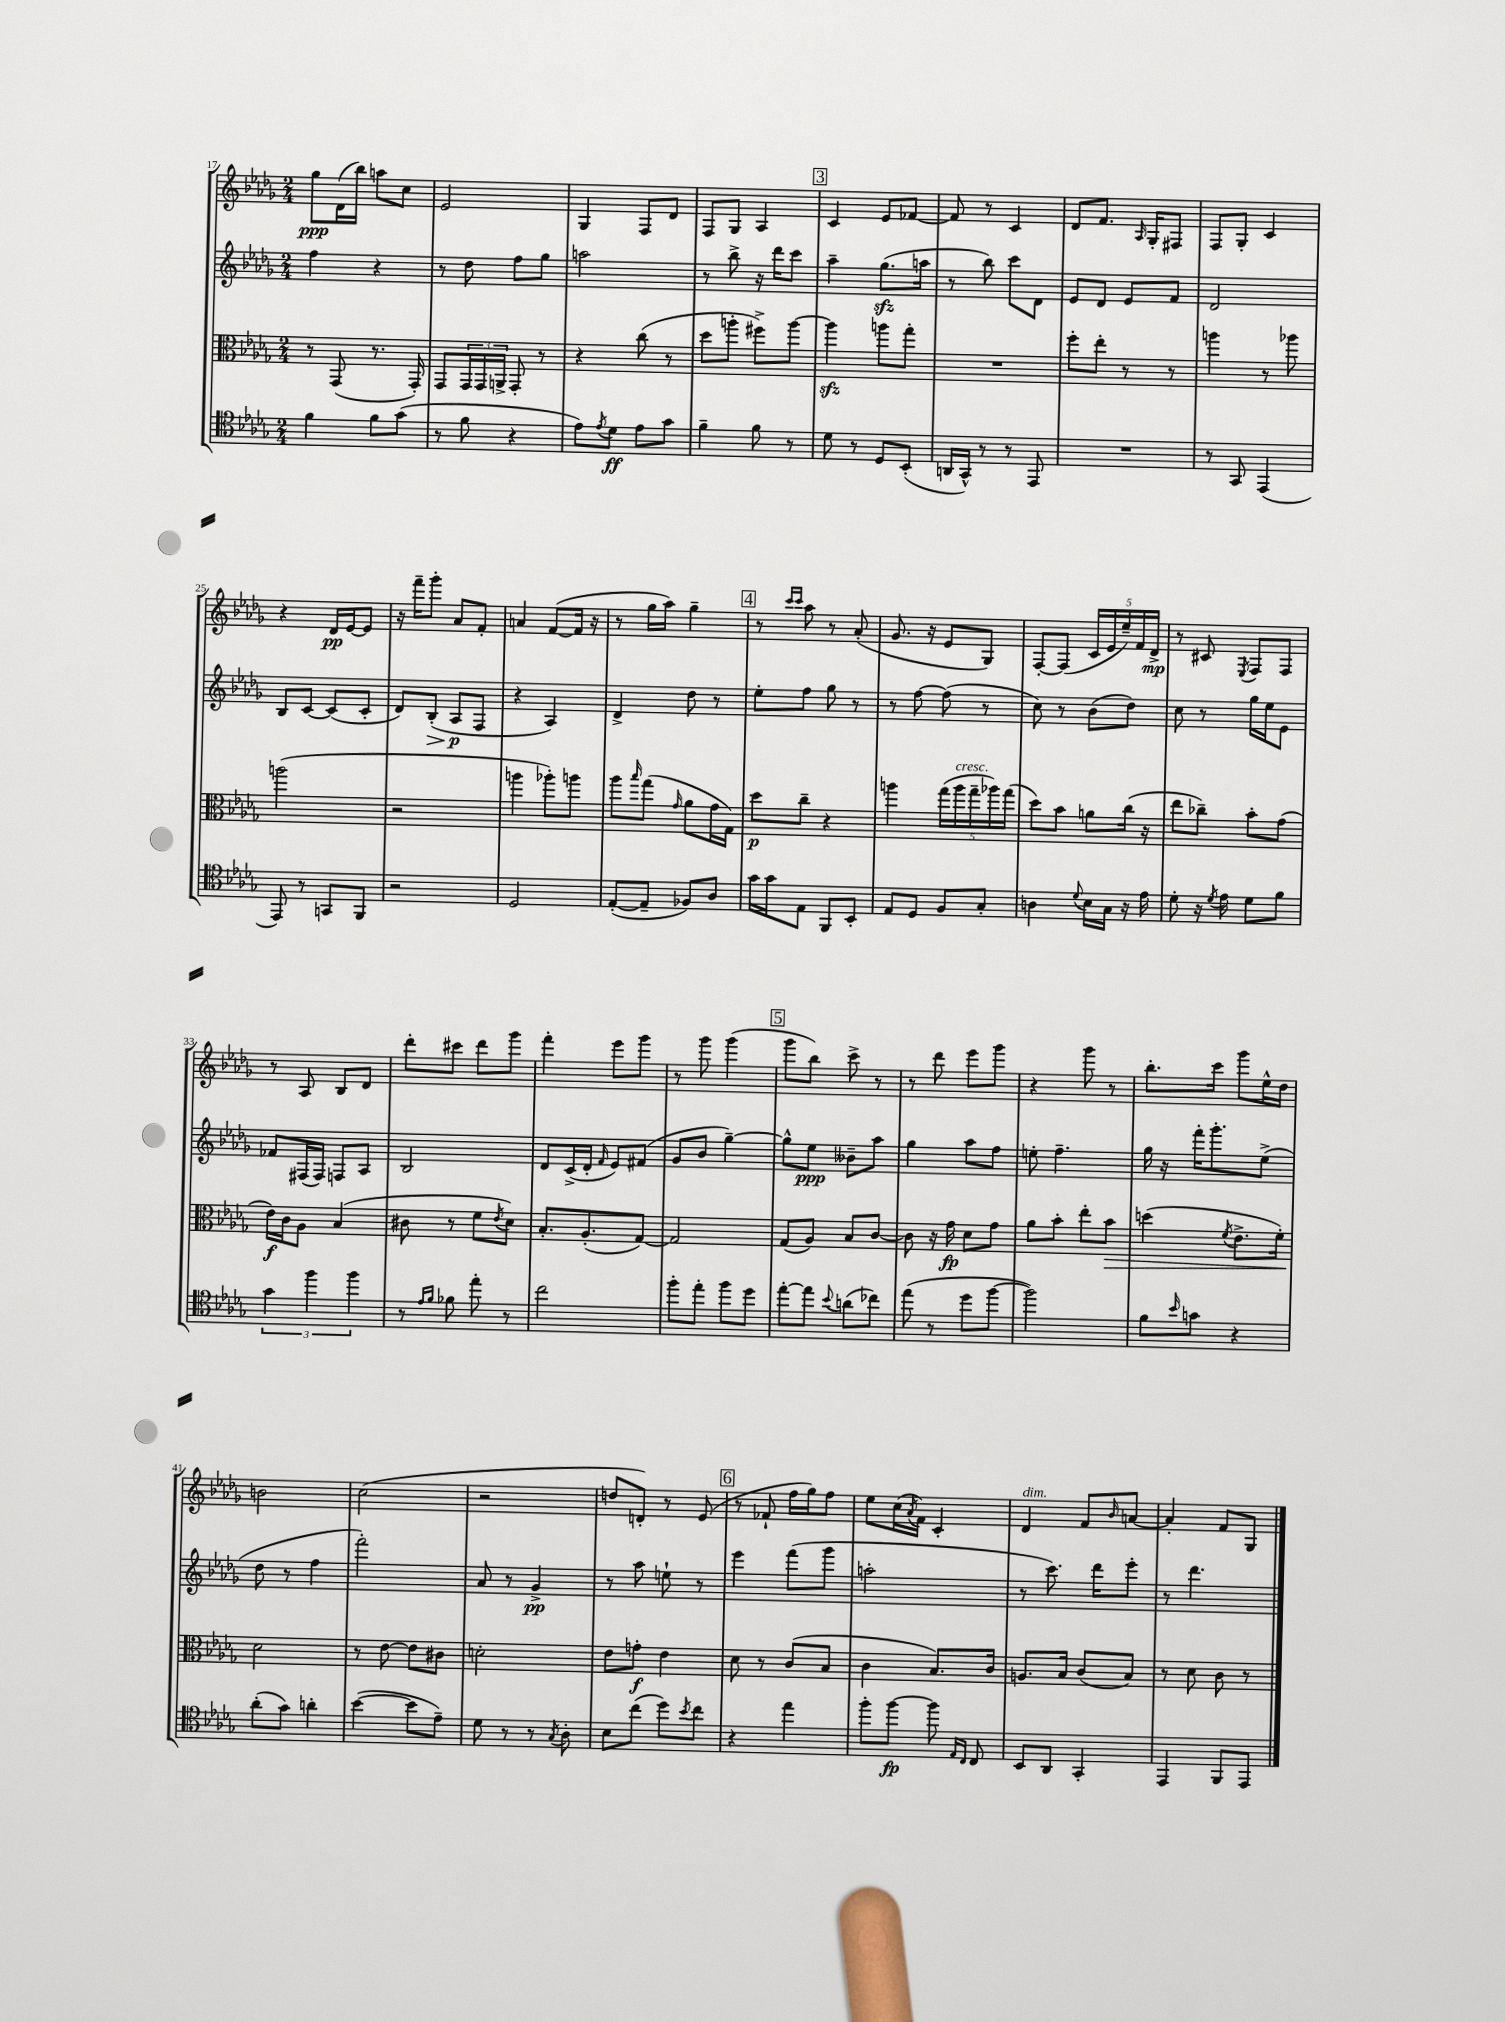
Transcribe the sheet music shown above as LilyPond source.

<<
\new StaffGroup <<
\new Staff = "s0" {
    \clef treble \key des \major \numericTimeSignature \time 2/4
    ges''8\ppp des'16( bes''16) a''8 c''8 |
    ees'2 |
    ges4 f8 des'8 |
    f8 ges8 aes4 |
    \mark \markup { \box "3" } c'4 ees'8 fes'8~ |
    fes'8 r8 c'4 |
    des'8 f'8. \grace { aes16 } ges16-. fis8 |
    f8 ges8-. c'4 |
    r4 des'16\pp ees'16~ ees'8 |
    r16 f'''16-- ges'''8-. aes'8 f'8-. |
    a'4 f'8~( f'16 r16 |
    r8 ges''16 aes''16) ges''4-- |
    \mark \markup { \box "4" } r8 \grace { c'''16 c'''16 } aes''8 r8 aes'8-.( |
    ges'8. r16 ees'8 ges8) |
    f8~-. f8( \tuplet 5/4 { c'16 ees'16 ees''16--) f'16 des'16->\mp } |
    r8 cis'8 \acciaccatura { ees8 } f8 f8 |
    r8 aes8 bes8 des'8 |
    des'''8-. cis'''8 des'''8 ges'''8 |
    f'''4-. ees'''8 ges'''8 |
    r8 ges'''8 ges'''4( |
    \mark \markup { \box "5" } ges'''8 bes''8) c'''8-> r8 |
    r8 des'''8 ees'''8 ges'''8 |
    r4 ges'''8 r8 |
    bes''8.-. c'''16 ges'''8 ees''16-^ des''16 |
    b'2 |
    c''2( |
    r2 |
    d''8 d'8-.) r8 ees'8( |
    \mark \markup { \box "6" } r8 fes'8-! f''16 ges''16) f''8 |
    ees''8 c''16( \acciaccatura { aes'8 } f'16) c'4-. |
    des'4^\markup { \italic "dim." } f'8 \grace { bes'16 } a'8~ |
    a'4-. f'8 ges8 \bar "|." |
}
\new Staff = "s1" {
    \clef treble \key des \major \numericTimeSignature \time 2/4
    f''4 r4 |
    r8 des''8 f''8 ges''8 |
    a''2 |
    r8 bes''8-> r16 des'''16 c'''8 |
    \mark \markup { \box "3" } aes''4-- ges''8.\sfz( a''16 |
    r8 bes''8) c'''8 des'8 |
    ees'8 des'8 ees'8 f'8 |
    des'2 |
    bes8 c'8~ c'8( c'8-. |
    des'8) bes8-.\>( aes8\p\! f8 |
    r4 aes4) |
    des'4-> des''8 r8 |
    \mark \markup { \box "4" } ees''8-. f''8 ges''8 r8 |
    r8 f''8~ f''8( r8 |
    c''8) r8 bes'8( des''8) |
    c''8 r8 ges''16 ees''16 ees'8 |
    fes'8 fis16( fis16) f8 aes8 |
    bes2 |
    des'8 c'16->( des'16-. \grace { f'16 } ees'8) fis'8( |
    ges'8 bes'8 ges''4~--) |
    \mark \markup { \box "5" } ges''8-^ ees''8\ppp beses'8-- aes''8 |
    ges''4 aes''8 f''8 |
    e''8-. f''4.-- |
    ges''16 r16 f'''16-. ges'''8.-. ees''8->( |
    des''8 r8 f''4 |
    f'''2-.) |
    aes'8 r8 ges'4->\pp |
    r8 aes''8 e''8-! r8 |
    \mark \markup { \box "6" } ees'''4 f'''8( ges'''8 |
    a''2-. |
    r8 c'''8.) des'''16 ees'''8-. |
    r8 des'''4. \bar "|." |
}
\new Staff = "s2" {
    \clef alto \key des \major \numericTimeSignature \time 2/4
    r8 ges,8( r8. ges,16-.) |
    ges,8 \tuplet 3/2 { ges,16 ges,16 a,16-> } ges,8-. r8 |
    r4 c''8( r8 |
    des''8 a''8-. fis''8->) a''8~ |
    \mark \markup { \box "3" } a''4\sfz a''8 ges''8-. |
    R2 |
    f''8-. ees''8-. r8 r8 |
    a''4 r8 aes''8 |
    a''2( |
    r2 |
    a''4 aes''8-.) a''8 |
    aes''8 \grace { bes''16 } ges''8( \grace { ges'16 } aes'8 ges'16 ges16) |
    \mark \markup { \box "4" } des''8\p c''8-- r4 |
    a''4 \tuplet 5/4 { ges''16( a''16^\markup { \italic "cresc." } ges''16-- aes''16) ges''16( } |
    des''8) bes'8 a'8 c''16( r16 |
    ees''8 ces''8--) bes'8-. ges'8( |
    ees'16\f) c'16 aes8 bes4( |
    cis'8 r8 f'8 \acciaccatura { ees'8 } des'8) |
    bes8.-. aes8.-.( ges8~) |
    ges2 |
    \mark \markup { \box "5" } ges8( aes8) bes8 c'8~ |
    c'8 r16 ges'16\fp des'8 ges'8 |
    aes'8 bes'8-. ees''8-. bes'8\> |
    d''4( \acciaccatura { f'8 } ees'8.-> f'16-.) |
    des'2\! |
    r8 ees'8~ ees'8 cis'8 |
    d'2-. |
    ees'8 g'8-.\f ees'4 |
    \mark \markup { \box "6" } des'8 r8 c'8( bes8 |
    c'4 bes8.) c'16 |
    a8. bes16 c'8( bes8) |
    r8 des'8 c'8 r8 \bar "|." |
}
\new Staff = "s3" {
    \clef tenor \key des \major \numericTimeSignature \time 2/4
    f'4 f'8 ges'8( |
    r8 f'8 r4 |
    ees'8) \acciaccatura { ees'8 } des'8\ff ees'8 ges'8 |
    f'4-- f'8 r8 |
    \mark \markup { \box "3" } des'8 r8 des8 bes,8-.( |
    a,16 ges,16-^) r8 r8 ees,8 |
    R2 |
    r8 ges,8 ees,4( |
    ees,8) r8 g,8 f,8 |
    r2 |
    des2 |
    ees8~-.( ees8-- fes8) aes8 |
    \mark \markup { \box "4" } ges'16 ges'16 ees8 f,8 bes,8-. |
    ees8 des8 f8 ges8-. |
    a4 \appoggiatura { des'8 } bes16 ges16 r16 ees'16 |
    des'8-. r16 \acciaccatura { des'8 } ees'16 des'8 f'8 |
    \tuplet 3/2 { ges'4 f''4 f''4 } |
    r8 \grace { ees'16 f'16 } fes'8 ees''8-. r8 |
    c''2 |
    f''8-. ees''8-. f''8 des''8 |
    \mark \markup { \box "5" } ees''8~-. ees''8 \appoggiatura { bes'8 } a'8( ces''8) |
    ees''8( r8 des''8 f''8~ |
    f''2) |
    f'8 \grace { bes'16 } g'8 r4 |
    aes'8-.( ges'8) a'4-. |
    bes'4~( bes'8 ees'8--) |
    des'8 r8 r8 \acciaccatura { ges8 } aes8-. |
    bes8 c''8( des''8) \acciaccatura { bes'8 } c''8 |
    \mark \markup { \box "6" } r4 ees''4 |
    f''8-. f''8~\fp f''8 \grace { ees16 c16 } c8 |
    bes,8 aes,8 ges,4-. |
    ees,4 f,8 ees,8 \bar "|." |
}
>>
>>
\layout { \context { \Score currentBarNumber = #17 } }
